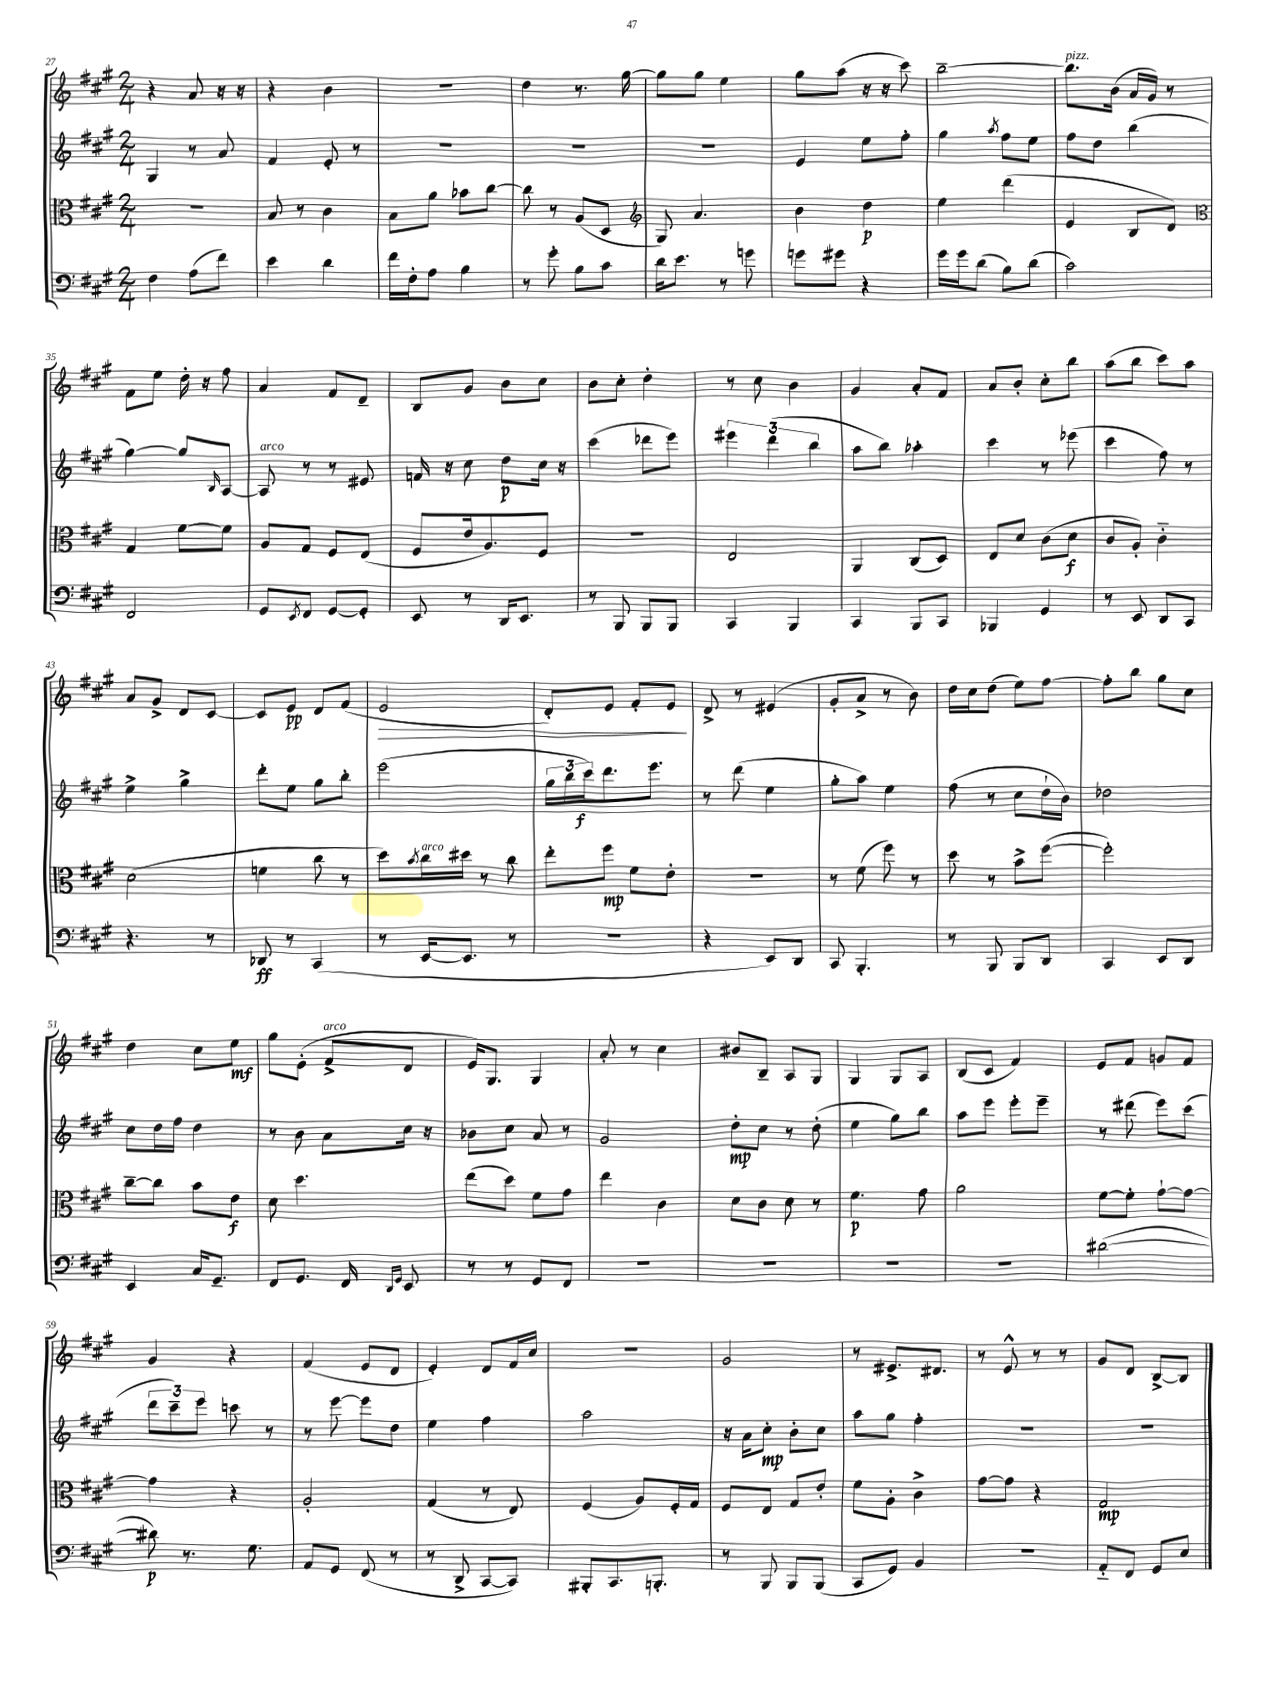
<<
\new StaffGroup <<
\new Staff = "s0" {
    \clef treble \key a \major \numericTimeSignature \time 2/4
    r4 a'8 r16 r16 |
    r4 b'4 |
    r2 |
    d''4 r8. gis''16~ |
    gis''8 gis''8 e''4 |
    gis''8 a''8( r16 r16 cis'''8) |
    b''2~-- |
    b''8.^\markup { \italic "pizz." } b'16( a'16 gis'16) r8 |
    fis'8 e''8 d''16-. r16 fis''8 |
    a'4 fis'8 d'8-- |
    b8 gis'8 b'8 cis''8 |
    b'8 cis''8-. d''4-. |
    r8 cis''8 b'4 |
    gis'4 a'8-. fis'8 |
    a'8 b'8-. cis''8-. b''8 |
    a''8( b''8 cis'''8) a''8 |
    a'8 gis'8-> d'8 cis'8~ |
    cis'8 e'8\pp d'8 fis'8( |
    e'2\> |
    d'8-.) e'8 fis'8-. e'8\! |
    d'8-> r8 eis'4( |
    gis'8-. a'8-> r8 b'8) |
    d''16 cis''16 d''8( e''8) fis''8~ |
    fis''8-. b''8 gis''8 cis''8 |
    d''4 cis''8 e''8\mf |
    gis''8 e'8-.( fis'8->^\markup { \italic "arco" } d'8 |
    e'16) gis8. gis4 |
    a'8-. r8 cis''4 |
    bis'8 b8-- a8 gis8 |
    gis4 gis8 a8 |
    b8( cis'8 fis'4) |
    e'8 fis'8 g'8 fis'8 |
    gis'4 r4 |
    fis'4( e'8 d'8 |
    e'4-.) d'8 fis'16 cis''16 |
    r2 |
    gis'2 |
    r8 eis'8.-> dis'8. |
    r8 e'8-^ r8 r8 |
    gis'8 d'8 b8~-> b8 \bar "|." |
}
\new Staff = "s1" {
    \clef treble \key a \major \numericTimeSignature \time 2/4
    gis4 r8 a'8 |
    fis'4 e'8-. r8 |
    R2 |
    R2 |
    R2 |
    e'4 e''8 fis''8-. |
    gis''4 \acciaccatura { a''8 } fis''8 e''8 |
    fis''8 d''8 b''4( |
    gis''4~) gis''8 \grace { b16 } a8~ |
    a8^\markup { \italic "arco" } r8 r8 eis'8 |
    f'16 r16 cis''8 d''8\p cis''16 r16 |
    cis'''4( des'''8 e'''8) |
    \tuplet 3/2 { eis'''4 d'''4( b''4 } |
    a''8 b''8) aes''4-. |
    cis'''4 r8 ees'''8( |
    cis'''4 fis''8) r8 |
    e''4-> gis''4-> |
    d'''8-. e''8 gis''8 b''8-. |
    e'''2( |
    \tuplet 3/2 { gis''16 b''16 cis'''16\f) } d'''8. e'''8. |
    r8 d'''8( e''4 |
    gis''8-. a''8) e''4 |
    fis''8( r8 cis''8 d''16-! b'16) |
    des''2 |
    cis''8 d''16 fis''16 d''4 |
    r8 b'8 a'8 cis''16 r16 |
    bes'8 cis''8 a'8 r8 |
    gis'2 |
    d''8-.\mp cis''8 r8 d''8-.( |
    e''4 gis''8) b''8 |
    a''8 e'''8 e'''8-. e'''8-- |
    r8 dis'''8( e'''8) cis'''8( |
    \tuplet 3/2 { d'''8 cis'''8--) e'''8 } c'''8 r8 |
    r8 e'''8~ e'''8 d''8 |
    e''4 fis''4 |
    a''2 |
    r16 a'16 cis''8-.\mp b'8-. cis''8 |
    a''8 gis''8 fis''4-. |
    R2 |
    R2 \bar "|." |
}
\new Staff = "s2" {
    \clef alto \key a \major \numericTimeSignature \time 2/4
    R2 |
    b8 r8 cis'4 |
    b8 a'8 bes'8 cis''8~ |
    cis''8 r8 a8( d8 |
    \clef treble gis8) a'4. |
    b'4 d''4\p |
    e''4 d'''4( |
    e'4 b8 d'8) |
    \clef alto gis4 fis'8~ fis'8 |
    a8 gis8 fis8 e8( |
    fis8 e'16 a8.) fis8 |
    R2 |
    e2 |
    a,4 cis8( d8) |
    e8 d'8 cis'8( d'8\f |
    cis'8 a8-.) cis'4-_ |
    d'2( |
    f'4 cis''8 r8 |
    d''8) \acciaccatura { b'8 } cis''16^\markup { \italic "arco" } dis''16 r8 cis''8 |
    e''8-. fis''8\mp fis'8 e'8-. |
    R2 |
    r8 fis'8( fis''8) r8 |
    d''8 r8 b'8-> fis''8~( |
    fis''2-.) |
    cis''8~-- cis''8 b'8 e'8\f |
    d'8 d''4. |
    e''8( d''8) fis'8 gis'8 |
    e''4 cis'4 |
    d'8 cis'8 d'8 r8 |
    fis'4.\p gis'8 |
    a'2 |
    fis'8~ fis'8-. gis'8~-! gis'8~ |
    gis'4 r4 |
    a2-. |
    gis4( r8 e8) |
    fis4( a8) fis16-. gis16 |
    fis8 e8 gis8 e'8-. |
    fis'8 a8-. cis'4-> |
    gis'8~ gis'8 r4 |
    gis2\mp \bar "|." |
}
\new Staff = "s3" {
    \clef bass \key a \major \numericTimeSignature \time 2/4
    fis4 a8( fis'8) |
    e'4 d'4 |
    fis'16 fis16-. a8 b4 |
    r8 gis'8-. b8 cis'8 |
    d'16 e'8. r8 g'8 |
    g'8 gis'8 r4 |
    gis'16 gis'16 d'8( b8) d'8( |
    cis'2) |
    fis,2 |
    gis,8 \acciaccatura { e,8 } fis,8 gis,8~ gis,8-. |
    e,8 r8 d,16 e,8. |
    r8 b,,8 b,,8 b,,8 |
    cis,4 b,,4 |
    cis,4 b,,8 cis,8 |
    bes,,4 gis,4 |
    r8 e,8 d,8 cis,8 |
    r4. r8 |
    des,8\ff r8 cis,4( |
    r8 e,16~ e,8. r8 |
    R2 |
    r4 e,8) d,8 |
    cis,8 b,,4.-. |
    r8 b,,8 b,,8 d,8 |
    cis,4 e,8 d,8 |
    e,4 cis16 gis,8.-- |
    fis,8 gis,8. fis,16 \grace { d,16 gis,16 } e,8 |
    r8 r8 gis,8 fis,8 |
    R2 |
    R2 |
    R2 |
    R2 |
    dis'2~( |
    dis'8\p) r8. gis8. |
    a,8 gis,8 fis,8( r8 |
    r8 d,8-> cis,8~ cis,8) |
    bis,,8-. cis,8. b,,8.-. |
    r8 b,,8 b,,8 b,,8( |
    cis,8 gis,8) b,4 |
    R2 |
    a,8-_ fis,8 gis,8 e8 \bar "|." |
}
>>
>>
\layout { \context { \Score currentBarNumber = #27 } }
